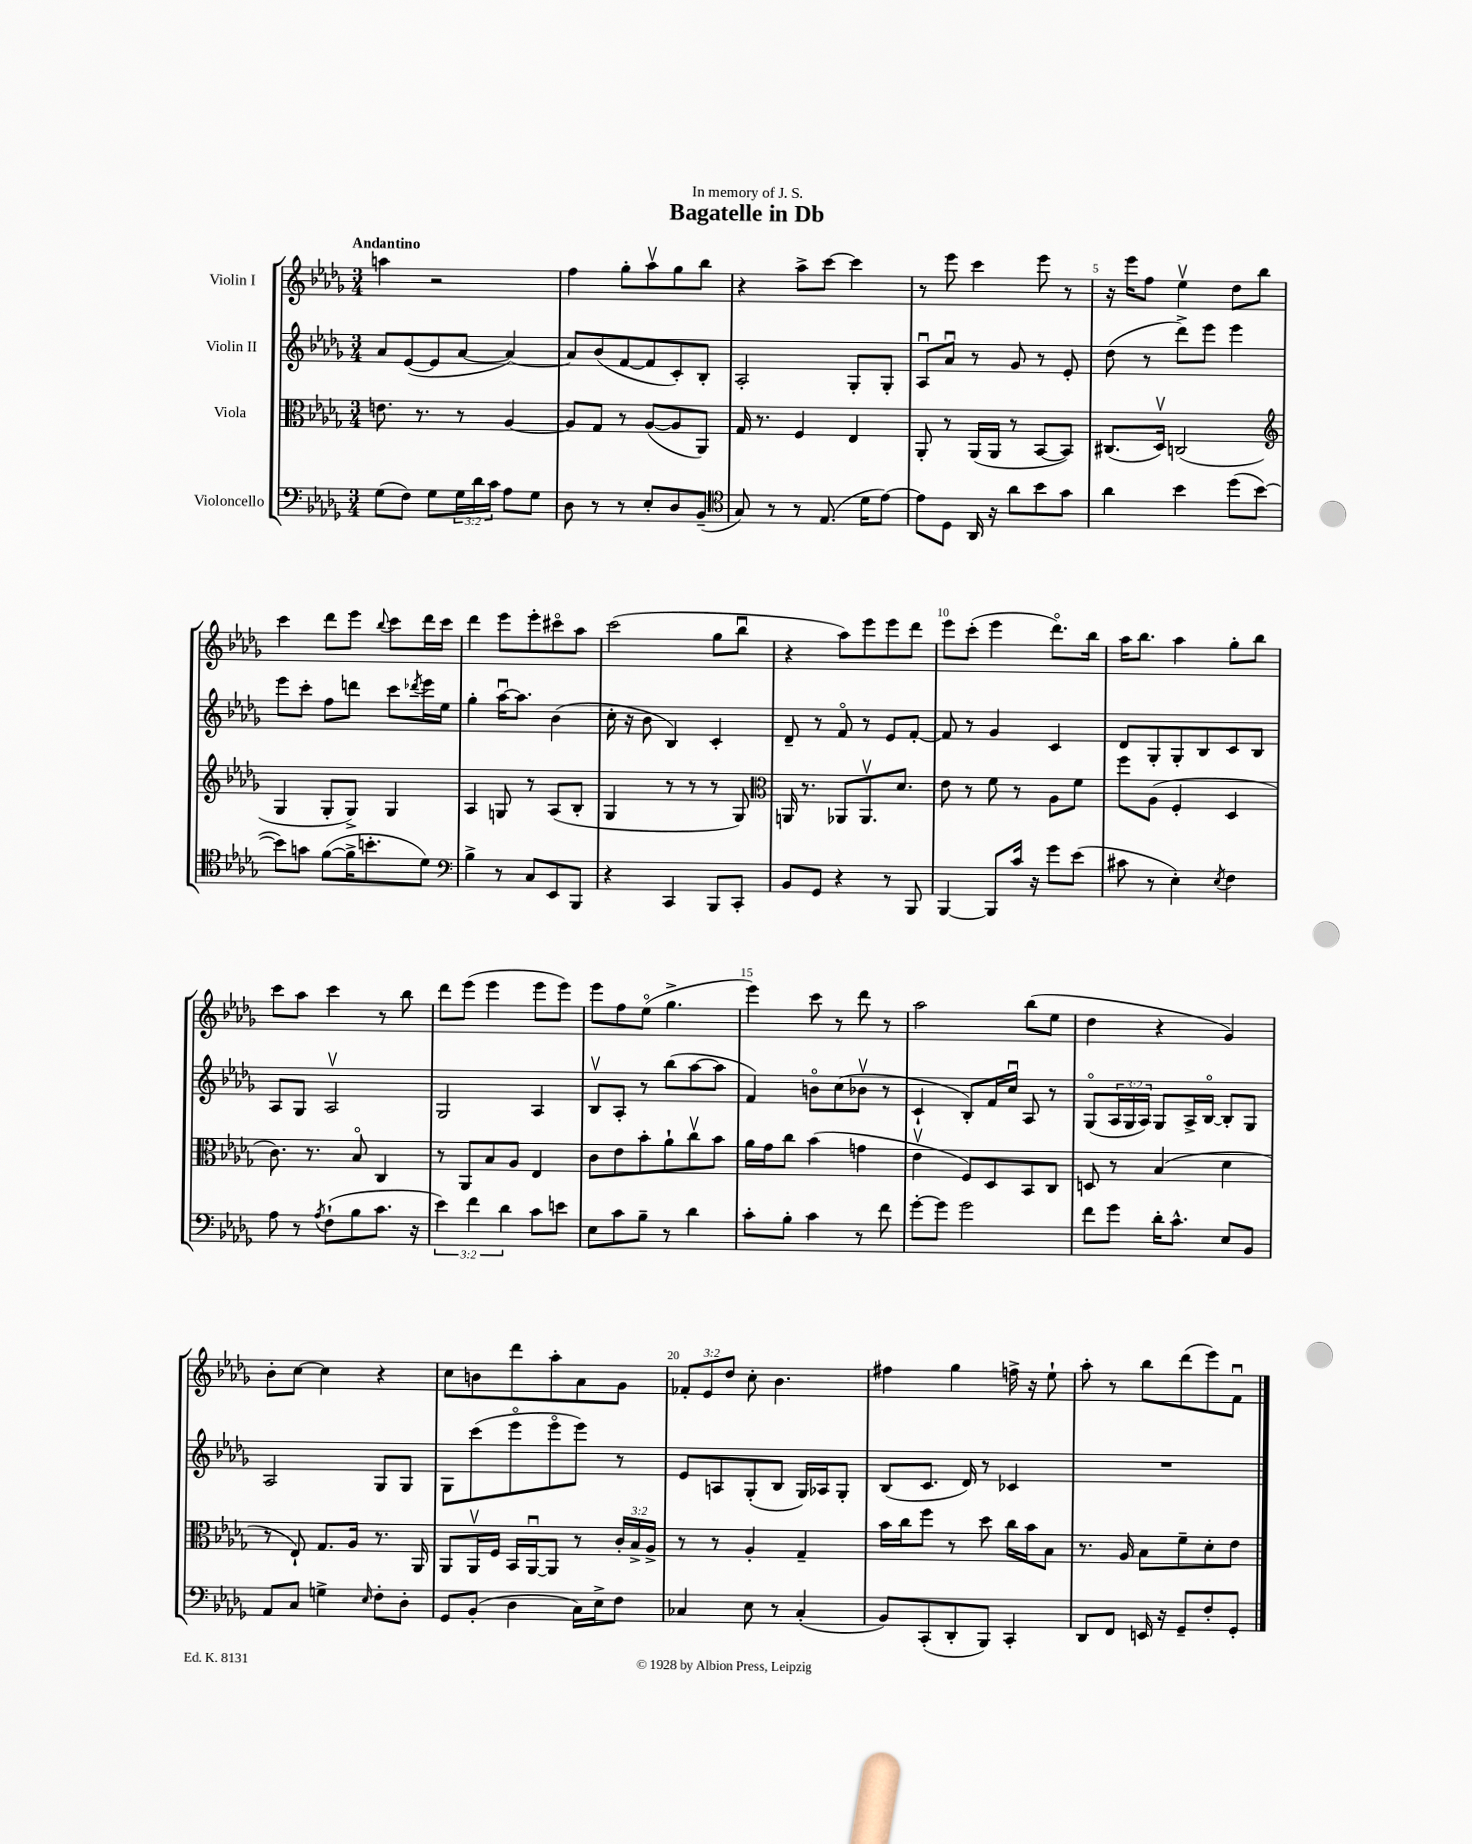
\header { title = "Bagatelle in Db" dedication = "In memory of J. S." }
<<
\new StaffGroup <<
\new Staff = "s0" \with { instrumentName = "Violin I" } {
    \clef treble \key des \major \numericTimeSignature \time 3/4 \override Staff.TupletNumber.text = #tuplet-number::calc-fraction-text \tempo "Andantino"
    a''4 r2 |
    f''4 ges''8-. aes''8\upbow ges''8 bes''8 |
    r4 aes''8-> c'''8~ c'''4 |
    r8 ees'''8 c'''4 ees'''8 r8 |
    r16 ees'''16 f''8 ees''4\upbow des''8 bes''8 |
    c'''4 des'''8 ees'''8 \appoggiatura { bes''8 } c'''8 des'''16 c'''16 |
    des'''4 ees'''8 ees'''8-. cis'''8\flageolet aes''8 |
    c'''2( ges''8 bes''8\downbow |
    r4 aes''8) ees'''8 ees'''8 des'''8 |
    ees'''8 c'''8-.( ees'''4 des'''8.\flageolet) bes''16 |
    aes''16 bes''8. aes''4 ges''8-. bes''8 |
    c'''8 aes''8 c'''4 r8 bes''8 |
    des'''8 ees'''8( ees'''4 ees'''8 ees'''8) |
    ees'''8 f''8 ees''8\flageolet( ges''4.-> |
    ees'''4) c'''8 r8 des'''8 r8 |
    aes''2 bes''8( ees''8 |
    des''4 r4 ges'4) |
    bes'8-. c''8~ c''4 r4 |
    c''8 b'8 des'''8 aes''8-. aes'8 ges'8 |
    \tuplet 3/2 { fes'8-. ees'8 des''8 } c''8-. bes'4. |
    fis''4 ges''4 f''16-> r16 ees''8-! |
    aes''8-. r8 bes''8 des'''8( ees'''8) f'8\downbow \bar "|." |
}
\new Staff = "s1" \with { instrumentName = "Violin II" } {
    \clef treble \key des \major \numericTimeSignature \time 3/4 \override Staff.TupletNumber.text = #tuplet-number::calc-fraction-text
    aes'8 ees'8~( ees'8 aes'8~ aes'4~) |
    aes'8 bes'8( f'8~ f'8 c'8-.) bes8-. |
    aes2-. ges8-. ges8-. |
    aes8\downbow aes'8\downbow r8 ges'8 r8 ees'8-. |
    des''8( r8 des'''8->) ees'''8 ees'''4 |
    ees'''8 c'''8-. f''8 d'''8 c'''8 \acciaccatura { des'''8 } ees'''16 ees''16 |
    ges''4-. aes''16~\downbow aes''8. bes'4( |
    c''16-. r16 bes'8 bes4) c'4-. |
    des'8-- r8 f'8\flageolet r8 ees'8 f'8~-. |
    f'8 r8 ges'4 c'4 |
    des'8 ges8-. ges8-. bes8 c'8 bes8 |
    aes8 ges8 aes2\upbow |
    ges2 aes4 |
    bes8\upbow aes8-. r8 bes''8( aes''8~ aes''8 |
    f'4) b'8\flageolet c''8( bes'8\upbow r8 |
    c'4-! bes8-.) f'16 c''16\downbow aes8 r8 |
    ges8\flageolet( \tuplet 3/2 { aes16 ges16 aes16) } ges8 aes16-> bes16~\flageolet bes8-. ges8 |
    aes2 ges8 ges8 |
    ges8 c'''8( ees'''8\flageolet ees'''8\flageolet ees'''8) r8 |
    ees'8 a8 ges8-.( bes8 ges16) aes16 ges8-. |
    bes8( c'8. des'16) r8 ces'4 |
    R2. \bar "|." |
}
\new Staff = "s2" \with { instrumentName = "Viola" } {
    \clef alto \key des \major \numericTimeSignature \time 3/4 \override Staff.TupletNumber.text = #tuplet-number::calc-fraction-text
    e'8. r8. r8 aes4~ |
    aes8 ges8 r8 aes8~( aes8 aes,8) |
    ges16 r8. f4 ees4 |
    aes,8-. r8 aes,16( aes,16 r8 bes,8~ bes,8) |
    cis8.( des16\upbow) c2( |
    \clef treble ges4 ges8-. ges8->) ges4 |
    aes4 g8 r8 aes8( bes8-. |
    ges4 r8 r8 r8 ges8) |
    \clef alto a,16 r8. aes,8 aes,8.\upbow des'8. |
    ees'8 r8 f'8 r8 aes8 f'8 |
    f''8 aes8( f4-. des4 |
    c'8.) r8. bes8\flageolet c4 |
    r8 aes,8 bes8 aes8 ees4 |
    c'8 ees'8 bes'8-. aes'8-! c''8\upbow bes'8 |
    aes'16 ges'16 c''8 bes'4( g'4 |
    ees'4\upbow f8) des8 bes,8 c8 |
    d8 r8 bes4( des'4 |
    r8 ees8-!) ges8. aes16 r8. aes,16 |
    aes,8 aes,16\upbow f16 bes,16 aes,16~\downbow aes,8 r8 \tuplet 3/2 { c'16-. bes16-> aes16-> } |
    r8 r8 aes4-. ges4-- |
    bes'16 c''16 f''8 r8 des''8 c''16 bes'16 bes8 |
    r8. aes16 bes8 f'8-- des'8-. ees'8 \bar "|." |
}
\new Staff = "s3" \with { instrumentName = "Violoncello" } {
    \clef bass \key des \major \numericTimeSignature \time 3/4 \override Staff.TupletNumber.text = #tuplet-number::calc-fraction-text
    ges8( f8) ges8 \tuplet 3/2 { ges16 des'16 c'16 } aes8 ges8 |
    des8 r8 r8 ees8-. des8 bes,8--( |
    \clef tenor ges8) r8 r8 ees8.( des'16 ees'8~) |
    ees'8 des8 aes,16 r16 aes'8 bes'8 ges'8 |
    aes'4 bes'4 des''8( bes'8~ |
    bes'8) g'8 f'8~( f'16-> b'8.-. des'8) |
    \clef bass bes4-> r8 c8 ees,8 bes,,8 |
    r4 c,4 bes,,8 c,8-. |
    bes,8 ges,8 r4 r8 bes,,8 |
    bes,,4~ bes,,8 c'16 r16 ges'8 ees'8( |
    cis'8 r8 ees4-.) \acciaccatura { ees8 } f4 |
    aes8 r8 \acciaccatura { aes8 } f8-!( bes8 c'8. r16 |
    \tuplet 3/2 { ees'4) f'4 des'4 } c'8 e'8 |
    ees8 c'8 bes8-- r8 des'4 |
    c'8-. bes8-. c'4 r8 f'8 |
    ges'8~-. ges'8 ges'2 |
    f'8 ges'8 des'16-. c'8.-^ ees8 bes,8 |
    aes,8 c8 g4-> \grace { ees16 } f8-. des8-. |
    ges,8 bes,8-.( des4 c16) ees16-> f8 |
    ces4 ees8 r8 ces4-.( |
    bes,8) c,8-.( des,8-. bes,,8) c,4-. |
    des,8 f,8 e,16 r16 ges,8-- f8-. ges,8-. \bar "|." |
}
>>
>>
\layout { \context { \Score \override BarNumber.break-visibility = ##(#f #t #t) barNumberVisibility = #(every-nth-bar-number-visible 5) } }
